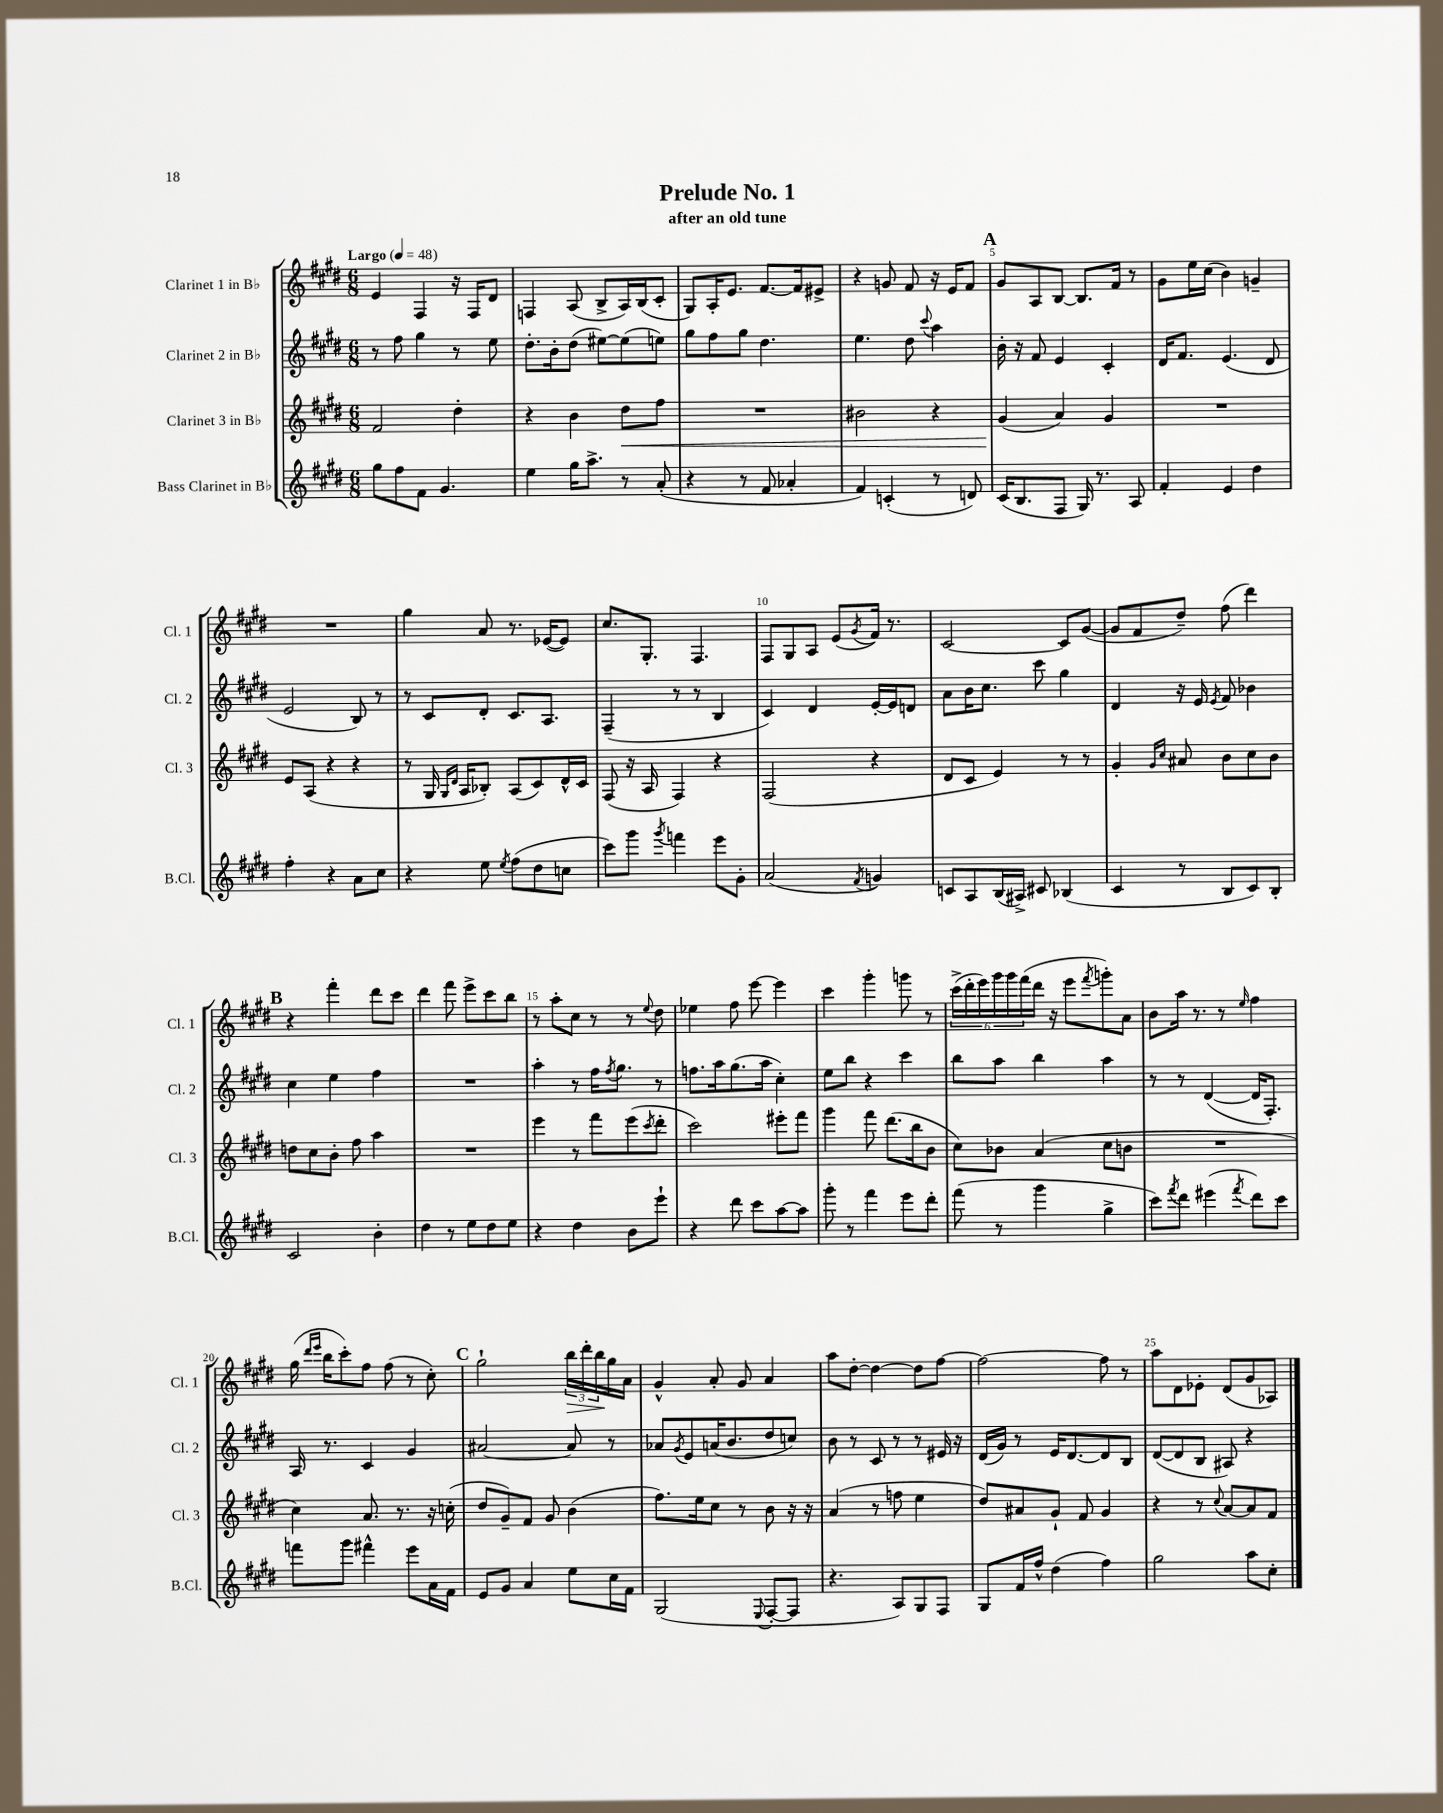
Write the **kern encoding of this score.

**kern	**kern	**kern	**kern
*staff4	*staff3	*staff2	*staff1
*clefG2	*clefG2	*clefG2	*clefG2
*k[f#c#g#d#]	*k[f#c#g#d#]	*k[f#c#g#d#]	*k[f#c#g#d#]
*M6/8	*M6/8	*M6/8	*M6/8
*MM48	*MM48	*MM48	*MM48
8gg#	2f#	8r	4e
8ff#	.	8ff#	.
8f#	.	4gg#	4F#
4.g#	.	.	.
.	4dd#'	8r	16r
.	.	.	16F#
.	.	8ee	8d#
=	=	=	=
4ee	4r	8.dd#'	4F
.	.	16b'	.
16gg#	4b	(8dd#	(8A
8.aa^	.	.	.
.	.	[8ee#)	8B^
8r	8dd#	(8ee#]	16A)
.	.	.	(16B
(8a'	8ff#	8ee)	8c#'
=	=	=	=
4r	2.r	8gg#	8G#)
.	.	8ff#	16A'
.	.	.	8.e
8r	.	8gg#	.
8f#	.	4.dd#	[8.f#
4a-'	.	.	.
.	.	.	16f#]
.	.	.	8e#^
=	=	=	=
4f#)	2b#	4.ee	4r
(4c'	.	.	8g
.	.	8dd#	8f#
.	.	8qqccc#	.
8r	4r	4aa	16r
.	.	.	16e
8d)	.	.	8f#
=	=	=	=
(16c#	(4g#	16b'	8g#
8.B	.	16r	.
.	.	8f#	8A
8F#	4a)	4e	[8B
16G#)	.	.	8.B]
8.r	.	.	.
.	4g#	4c#'	.
.	.	.	16f#
8A	.	.	8r
=	=	=	=
4f#'	2.r	16d#	8g#
.	.	8.f#	.
.	.	.	16ee
.	.	.	(16cc#
4e	.	(4.e	4b)
4dd#	.	.	4g~
.	.	8d#	.
=	=	=	=
4ff#'	8e	2e	2.r
.	(8A	.	.
4r	4r	.	.
8a	4r	8B)	.
8cc#	.	8r	.
=	=	=	=
4r	8r	8r	4gg#
.	16G#	8c#	.
.	16qqG#	.	.
.	16qqd#	.	.
.	16A	.	.
8ee	8B-')	8d#'	8a
8qee	.	.	.
(8ff#	(8A	8.c#	8.r
8dd#	8c#)	.	.
.	.	8.A	([16e-
8cc	16d#^^	.	8e-])
.	16c#	.	.
=	=	=	=
8ccc#)	(8F#	(4F#~	8.cc#
8ggg#	16r	.	.
.	16A	.	8.G#'
8qggg#	.	.	.
4fff	4F#)	8r	.
.	.	8r	4.F#
8eee	4r	4B	.
8g#'	.	.	.
=	=	=	=
(2a	(2F#	4c#)	8F#
.	.	.	8G#
.	.	4d#	8A
.	.	.	(8e
8qf#	.	.	8qg#
4g)	4r	[16e'	16f#)
.	.	16e]	8.r
.	.	8d	.
=	=	=	=
8c	8d#	8a	[2c#
8A	8c#	16b	.
.	.	8.cc#	.
(16B	4e)	.	.
16A#^)	.	.	.
8c#	.	8ccc#	.
(4B-	8r	4gg#	8c#]
.	8r	.	([8g#
=	=	=	=
4c#	4g#'	4d#	8g#]
.	.	.	8f#
.	16qqg#	.	.
.	16qqcc#	.	.
8r	8a#	16r	8dd#~)
.	.	16e	.
.	.	8qe	.
8B	8b	8f#	(8ff#
8c#)	8cc#	4b-	4ddd#)
8B'	8b	.	.
=	=	=	=
2c#	8dd	4cc#	4r
.	8cc#	.	.
.	8b'	4ee	4fff#'
.	8ff#	.	.
4b'	4aa	4ff#	8ddd#
.	.	.	8ccc#
=	=	=	=
4dd#	2.r	2.r	4ddd#
8r	.	.	8fff#
8ee	.	.	8eee^
8dd#	.	.	8ccc#
8ee	.	.	8bb
=	=	=	=
4r	4eee	4aa'	8r
.	.	.	8aa'
4dd#	8r	8r	8cc#
.	8fff#	16ff#	8r
.	.	8qff#	.
.	.	8.gg#	.
8b	(8eee	.	8r
.	8qccc#	.	8qqee
8eee`	8ddd#'	8r	8dd#
=	=	=	=
4r	2ccc#)	8.ff	4ee-
.	.	16aa	.
8ddd#	.	(8.gg#	8ff#
8ccc#	.	.	[8eee
.	.	16aa	.
[8aa	8eee#'	4cc#')	4eee]
8aa]	8fff#	.	.
=	=	=	=
8ggg#'	4ggg#	8ee	4ccc#
8r	.	8bb	.
4fff#	8fff#	4r	4ggg#'
.	(8.ddd#	.	.
8eee	.	4ccc#	8ggg
.	16bb	.	.
8ddd#'	8b	.	8r
=	=	=	=
(8fff#	8cc#)	8bb	(24ccc#^
.	.	.	24ddd#'
.	.	.	24eee)
8r	8b-	8aa	24ggg#
.	.	.	24ggg#
.	.	.	(24fff#
4ggg#	(4a	4bb	16ddd#
.	.	.	16r
.	.	.	8eee
.	.	.	8qfff#
4gg#^	8cc#	4aa	8ggg')
.	8b	.	8a
=	=	=	=
8ccc#)	2.r	8r	8b
8qfff#	.	.	.
8ddd#	.	8r	16aa
.	.	.	8.r
(4eee#	.	([4d#	.
.	.	.	8r
8qfff#	.	.	16qqee
8ddd#)	.	16d#]	4ff#
.	.	8.F#')	.
8ccc#	.	.	.
=	=	=	=
8fff	4cc#)	16A	(16gg#
.	.	.	16qqddd#
.	.	.	16qqeee
.	.	8.r	16bb
8ggg#	.	.	8ccc#')
4fff#^^	8.a	4c#	8ff#
.	.	.	(8ff#
.	8.r	.	.
8eee	.	4g#	8r
16a	16r	.	8cc#')
16f#	(16cc'	.	.
=	=	=	=
8e	8dd#	[2a#	2gg#`
8g#	8g#~)	.	.
4a	8f#	.	.
.	8g#	.	.
8ee	(4b	8a#]	24bb
.	.	.	24ddd#'
.	.	.	24bb
16cc#	.	8r	16gg#
16f#	.	.	16a
=	=	=	=
(2G#	8.ff#)	8a-	4g#^^
.	.	8qg#	.
.	.	8e	.
.	16ee	.	.
.	8cc#	(16a	8a'
.	.	8.b	.
.	8r	.	8g#
8qqE	.	.	.
[8F#'	8b	8dd#	4a
8F#]	16r	8cc)	.
.	16r	.	.
=	=	=	=
4.r	(4a	8b	8aa
.	.	8r	[8dd#'
.	8r	8c#	4dd#_
8A)	8ff	8r	.
8G#	4ee	8r	8dd#]
8F#	.	16e#	[8ff#
.	.	16r	.
=	=	=	=
8G#	8dd#)	(16d#	2ff#_
.	.	16g#)	.
16f#	8a#	8r	.
16ff#^^	.	.	.
(4dd#	8g#`	16e	.
.	.	[8.d#	.
.	8f#	.	.
4ff#)	4g#	8d#]	8ff#]
.	.	8B	8r
=	=	=	=
2gg#	4r	([8d#	8aa
.	.	8d#]	8d#
.	8r	8B	8e-'
.	8qqcc#	.	.
.	[8a	8A#)	(8d#
8aa	8a]	4r	8g#
8cc#'	8f#	.	8A-)
==	==	==	==
*-	*-	*-	*-
